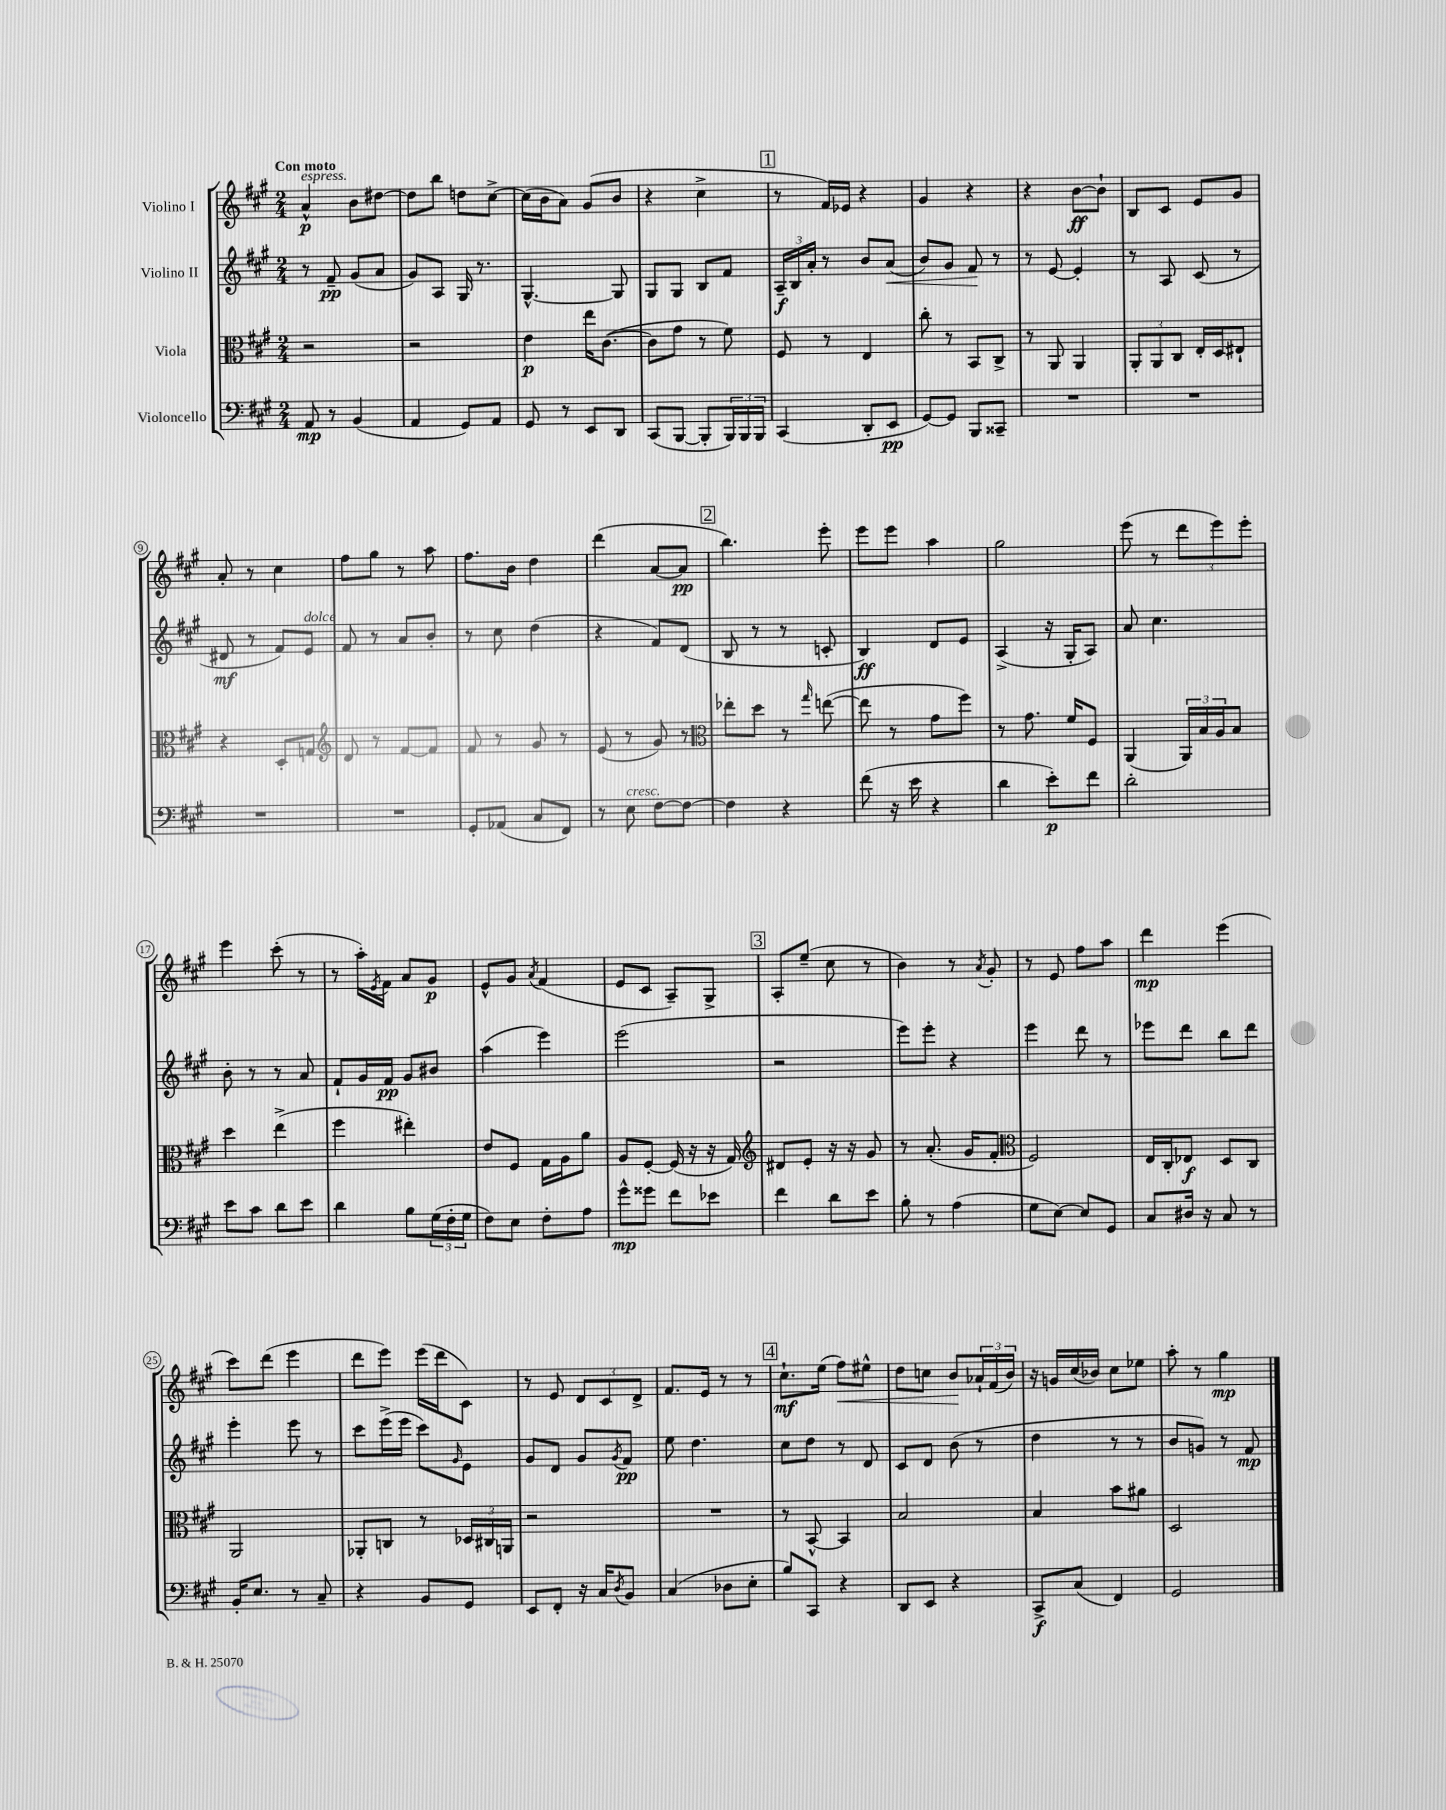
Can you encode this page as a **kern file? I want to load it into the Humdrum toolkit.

**kern	**dynam	**kern	**dynam	**kern	**dynam	**kern	**dynam
*part4	*part4	*part3	*part3	*part2	*part2	*part1	*part1
*staff4	*staff4	*staff3	*staff3	*staff2	*staff2	*staff1	*staff1
*I"Violoncello	*	*I"Viola	*	*I"Violino II	*	*I"Violino I	*
*clefF4	*	*clefC3	*	*clefG2	*	*clefG2	*
*k[f#c#g#]	*	*k[f#c#g#]	*	*k[f#c#g#]	*	*k[f#c#g#]	*
*M2/4	*	*M2/4	*	*M2/4	*	*M2/4	*
=1	=1	=1	=1	=1	=1	=1	=1
!	!	!	!	!	!	!LO:TX:a:B:t=Con moto	!
!	!	!	!	!	!	!LO:TX:a:i:t=espress.	!
8AA/	mp	2r	.	8r	.	4a^^/	p
8r	.	.	.	8f#~/	pp	.	.
(4BB/	.	.	.	(8g#/L	.	8b\L	.
.	.	.	.	8a/J	.	[8dd#X\J	.
=2	=2	=2	=2	=2	=2	=2	=2
4AA/	.	2r	.	8g#/L)	.	8dd#\L]	.
.	.	.	.	8A/J	.	8bb\J	.
8GG#/L)	.	.	.	16G#/	.	8ddn\L	.
.	.	.	.	8.r	.	.	.
8AA/J	.	.	.	.	.	[8cc#^\J	.
=3	=3	=3	=3	=3	=3	=3	=3
8GG#/	.	4e\	p	[4.G#^^/	.	(16cc#\LL]	.
.	.	.	.	.	.	16b\J	.
8r	.	.	.	.	.	8a\J)	.
8EE/L	.	16ee\KL	.	.	.	(8g#/L	.
.	.	([8.c#\J	.	.	.	.	.
8DD/J	.	.	.	8G#/]	.	8b/J	.
=4	=4	=4	=4	=4	=4	=4	=4
(8CC#/L	.	8c#\L]	.	8G#/L	.	4r	.
[8BBB/J	.	8g#\J	.	8G#/J	.	.	.
8BBB'/L]	.	8r	.	8B/L	.	4cc#^\	.
24BBB/L)	.	8f#\)	.	8f#/J	.	.	.
24BBB/	.	.	.	.	.	.	.
24BBB/JJ	.	.	.	.	.	.	.
!!LO:REH:place=s1:t=1
=5	=5	=5	=5	=5	=5	=5	=5
(4CC#/	.	8F#/	.	24A~/LL	f	8r	.
.	.	.	.	24B/	.	.	.
.	.	.	.	24a'/JJ	.	.	.
.	.	8r	.	8r	.	16f#/LL)	.
.	.	.	.	.	.	16e-X/JJ	.
8DD'/L	.	4E/	.	8b/L	.	4r	.
!	!	!	!	!	!LO:HP:b	!	!
8EE/J	pp	.	.	(8a/J	<	.	.
=6	=6	=6	=6	=6	=6	=6	=6
[8GG#/L)	.	8cc#'\	.	8b/L)	.	4g#/	.
8GG#/J]	.	8r	.	8g#/J	.	.	.
8BBB/L	.	8BB/L	.	8f#/	.	4r	.
8CC##X~/J	.	8C#^/J	.	8r	[	.	.
=7	=7	=7	=7	=7	=7	=7	=7
2r	.	8r	.	8r	.	4r	.
.	.	8AA/	.	[8e/	.	.	.
.	.	4AA/	.	4e'/]	.	[8b\L	ff
.	.	.	.	.	.	8b`\J]	.
=8	=8	=8	=8	=8	=8	=8	=8
2r	.	12AA'/L	.	8r	.	8B/L	.
.	.	12AA/	.	.	.	.	.
.	.	.	.	8A/	.	8c#/J	.
.	.	12C#/J	.	.	.	.	.
.	.	16E'/LL	.	(8c#/	.	8e/L	.
.	.	16D/J	.	.	.	.	.
.	.	8E#X`/J	.	8r	.	8g#/J	.
!!LO:LB:g=z
=9	=9	=9	=9	=9	=9	=9	=9
2r	.	4r	.	8d#X/	mf	8a'/	.
.	.	.	.	8r	.	8r	.
.	.	8D'/L	.	8f#/L)	.	4cc#\	.
!	!	!	!	!LO:TX:a:i:t=dolce	!	!	!
.	.	8Gn/J	.	8e/J	.	.	.
=10	=10	=10	=10	=10	=10	=10	=10
*	*	*clefG2	*	*	*	*	*
2r	.	8d/	.	8f#/	.	8ff#\L	.
.	.	8r	.	8r	.	8gg#\J	.
.	.	[8f#/L	.	8a/L	.	8r	.
.	.	8f#/J]	.	8b'/J	.	8aa\	.
=11	=11	=11	=11	=11	=11	=11	=11
8GG#'/L	.	8f#/	.	8r	.	8.ff#\L	.
(8AA-X/J	.	8r	.	8cc#\	.	.	.
.	.	.	.	.	.	16b\Jk	.
8C#/L	.	8g#/	.	(4dd\	.	4dd\	.
8FF#/J)	.	8r	.	.	.	.	.
=12	=12	=12	=12	=12	=12	=12	=12
8r	.	(8e/	.	4r	.	(4ddd\	.
!LO:TX:a:i:t=cresc.	!	!	!	!	!	!	!
8E\	.	8r	.	.	.	.	.
[8F#\L	.	8g#/)	.	8f#/L)	.	[8a/L	.
8F#\J_	.	8r	.	(8d/J	.	8a/J]	pp
!!LO:REH:place=s1:t=2
=13	=13	=13	=13	=13	=13	=13	=13
*	*	*clefC3	*	*	*	*	*
4F#\]	.	8ee-X'\L	.	8B/	.	4.bb\)	.
.	.	8dd\J	.	8r	.	.	.
4r	.	8r	.	8r	.	.	.
.	.	16qqgg#/	.	.	.	.	.
.	.	([8een\	.	8cn'/	.	8eee'\	.
=14	=14	=14	=14	=14	=14	=14	=14
(8f#\	.	8ee\]	.	4B/)	ff	8eee\L	.
16r	.	8r	.	.	.	8eee\J	.
16e\	.	.	.	.	.	.	.
4r	.	8g#\L	.	8d/L	.	4aa\	.
.	.	8ff#\J)	.	8e/J	.	.	.
=15	=15	=15	=15	=15	=15	=15	=15
4d\	.	8r	.	(4A^/	.	2gg#\	.
.	.	8.g#\	.	.	.	.	.
8e'\L)	p	.	.	16r	.	.	.
.	.	16f#/KL	.	16G#'/KL	.	.	.
8f#\J	.	8F#/J	.	8A/J)	.	.	.
=16	=16	=16	=16	=16	=16	=16	=16
2d'\	.	(4AA/	.	8a/	.	(8eee\	.
.	.	.	.	4.cc#\	.	8r	.
.	.	24AA/LL)	.	.	.	12ddd\L	.
.	.	24B/	.	.	.	.	.
.	.	24A/J	.	.	.	12eee\)	.
.	.	8B/J	.	.	.	.	.
.	.	.	.	.	.	12eee'\J	.
!!LO:LB:g=z
=17	=17	=17	=17	=17	=17	=17	=17
8e\L	.	4dd\	.	8b'\	.	4eee\	.
8c#\J	.	.	.	8r	.	.	.
8d\L	.	(4ee^\	.	8r	.	(8ccc#'\	.
8e\J	.	.	.	8a/	.	8r	.
=18	=18	=18	=18	=18	=18	=18	=18
4d\	.	4ff#\	.	8f#`/L	.	8r	.
.	.	.	.	16g#/L	.	16aa'\LL)	.
.	.	.	.	.	.	8qe/	.
.	.	.	.	16f#/JJ	pp	16f#\JJ	.
8B\L	.	4ee#X'\)	.	8g#/L	.	8a/L	.
(24G#\L	.	.	.	8b#X/J	.	8g#/J	p
24F#'\	.	.	.	.	.	.	.
24G#\JJ	.	.	.	.	.	.	.
=19	=19	=19	=19	=19	=19	=19	=19
8F#\L)	.	8e/L	.	(4aa\	.	8e^^/L	.
8E\J	.	8F#/J	.	.	.	8g#/J	.
.	.	.	.	.	.	8qa/	.
8F#'\L	.	16G#\LL	.	4eee\)	.	(4f#/	.
.	.	16A\J	.	.	.	.	.
8A\J	.	8a\J	.	.	.	.	.
=20	=20	=20	=20	=20	=20	=20	=20
8g#^^\L	mp	8A/L	.	(2eee\	.	8e/L	.
8g##X\J	.	[8F#'/J	.	.	.	8c#/J	.
8f#\L	.	(16F#/]	.	.	.	8A~/L)	.
.	.	16r	.	.	.	.	.
8e-X\J	.	16r	.	.	.	8G#^/J	.
.	.	16G#/)	.	.	.	.	.
!!LO:REH:place=s1:t=3
=21	=21	=21	=21	=21	=21	=21	=21
*	*	*clefG2	*	*	*	*	*
4f#\	.	8d#X/L	.	2r	.	8A'/L	.
.	.	8e'/J	.	.	.	(8ee~/J	.
8d\L	.	16r	.	.	.	8cc#\	.
.	.	16r	.	.	.	.	.
8e\J	.	8g#/	.	.	.	8r	.
=22	=22	=22	=22	=22	=22	=22	=22
8B'\	.	8r	.	8eee\L)	.	4b\)	.
8r	.	(8.a'/	.	8eee'\J	.	.	.
(4A\	.	.	.	4r	.	8r	.
.	.	16g#/KL	.	.	.	.	.
.	.	.	.	.	.	8qa/	.
.	.	8f#'/J	.	.	.	8g#'/	.
=23	=23	=23	=23	=23	=23	=23	=23
*	*	*clefC3	*	*	*	*	*
8G#\L	.	2F#/)	.	4eee\	.	8r	.
[8E\J)	.	.	.	.	.	8e/	.
8E/L]	.	.	.	8ddd\	.	8ff#\L	.
8GG#/J	.	.	.	8r	.	8aa\J	.
=24	=24	=24	=24	=24	=24	=24	=24
8C#/L	.	16E/LL	.	8eee-X\L	.	4ddd\	mp
.	.	16C#'/J	.	.	.	.	.
16D#X/Jk	.	8E-X/J	f	8ddd\J	.	.	.
16r	.	.	.	.	.	.	.
8C#/	.	8D/L	.	8bb\L	.	(4eee\	.
8r	.	8C#/J	.	8ddd\J	.	.	.
!!LO:LB:g=z
=25	=25	=25	=25	=25	=25	=25	=25
16BB'/KL	.	2AA/	.	4eee'\	.	8ccc#\L)	.
8.E/J	.	.	.	.	.	.	.
.	.	.	.	.	.	(8ddd\J	.
8r	.	.	.	8eee\	.	4eee\	.
8C#~/	.	.	.	8r	.	.	.
=26	=26	=26	=26	=26	=26	=26	=26
4r	.	8AA-X'/L	.	8ccc#\L	.	8ddd\L	.
.	.	8Cn/J	.	(16eee^\L	.	8eee\J)	.
.	.	.	.	16eee\JJ	.	.	.
8BB/L	.	8r	.	8ccc#\L)	.	(16eee\LL	.
.	.	.	.	.	.	16ddd\J	.
.	.	.	.	16qqg#/	.	.	.
8GG#/J	.	24D-X/LL	.	8e\J	.	8c#\J)	.
.	.	24C#X/	.	.	.	.	.
.	.	24AAn/JJ	.	.	.	.	.
=27	=27	=27	=27	=27	=27	=27	=27
8EE/L	.	2r	.	8g#/L	.	8r	.
8FF#'/J	.	.	.	8d/J	.	8e/	.
16r	.	.	.	8g#/L	.	12d/L	.
16C#/KL	.	.	.	.	.	.	.
.	.	.	.	.	.	12c#/	.
8qD/	.	.	.	8qg#/	.	.	.
8BB/J	.	.	.	8f#/J	pp	.	.
.	.	.	.	.	.	12d^/J	.
=28	=28	=28	=28	=28	=28	=28	=28
(4C#/	.	2r	.	8ee\	.	8.f#/L	.
.	.	.	.	4.dd\	.	.	.
.	.	.	.	.	.	16e/Jk	.
8D-X\L	.	.	.	.	.	8r	.
8E'\J	.	.	.	.	.	8r	.
!!LO:REH:place=s1:t=4
=29	=29	=29	=29	=29	=29	=29	=29
8B/L)	.	8r	.	8cc#\L	.	8.cc#`\L	mf
8CC#/J	.	[8BB^^/	.	8dd\J	.	.	.
.	.	.	.	.	.	(16ee\Jk	.
!	!	!	!	!	!	!	!LO:HP:b
4r	.	4BB/]	.	8r	.	8ff#\L)	<
.	.	.	.	8d/	.	8ee#X^^\J	.
=30	=30	=30	=30	=30	=30	=30	=30
8DD/L	.	2B/	.	8c#/L	.	8dd\L	.
8EE/J	.	.	.	8d/J	.	8ccn\J	.
4r	.	.	.	(8b\	.	8b/L	.
.	.	.	.	8r	.	24a-X`/L	[
.	.	.	.	.	.	(24f#/	.
.	.	.	.	.	.	24b/JJ)	.
=31	=31	=31	=31	=31	=31	=31	=31
8CC#^/L	f	4B/	.	4dd\	.	16r	.
.	.	.	.	.	.	16gn/LL	.
(8C#/J	.	.	.	.	.	(16cc#/	.
.	.	.	.	.	.	16b-X/JJ)	.
4FF#/)	.	8b\L	.	8r	.	8cc#\L	.
.	.	8a#X\J	.	8r	.	8ee-X\J	.
=32	=32	=32	=32	=32	=32	=32	=32
2GG#/	.	2D/	.	8b/L	.	8aa'\	.
.	.	.	.	8gn/J)	.	8r	.
.	.	.	.	8r	.	4gg#\	mp
.	.	.	.	8f#/	mp	.	.
==	==	==	==	==	==	==	==
*-	*-	*-	*-	*-	*-	*-	*-
